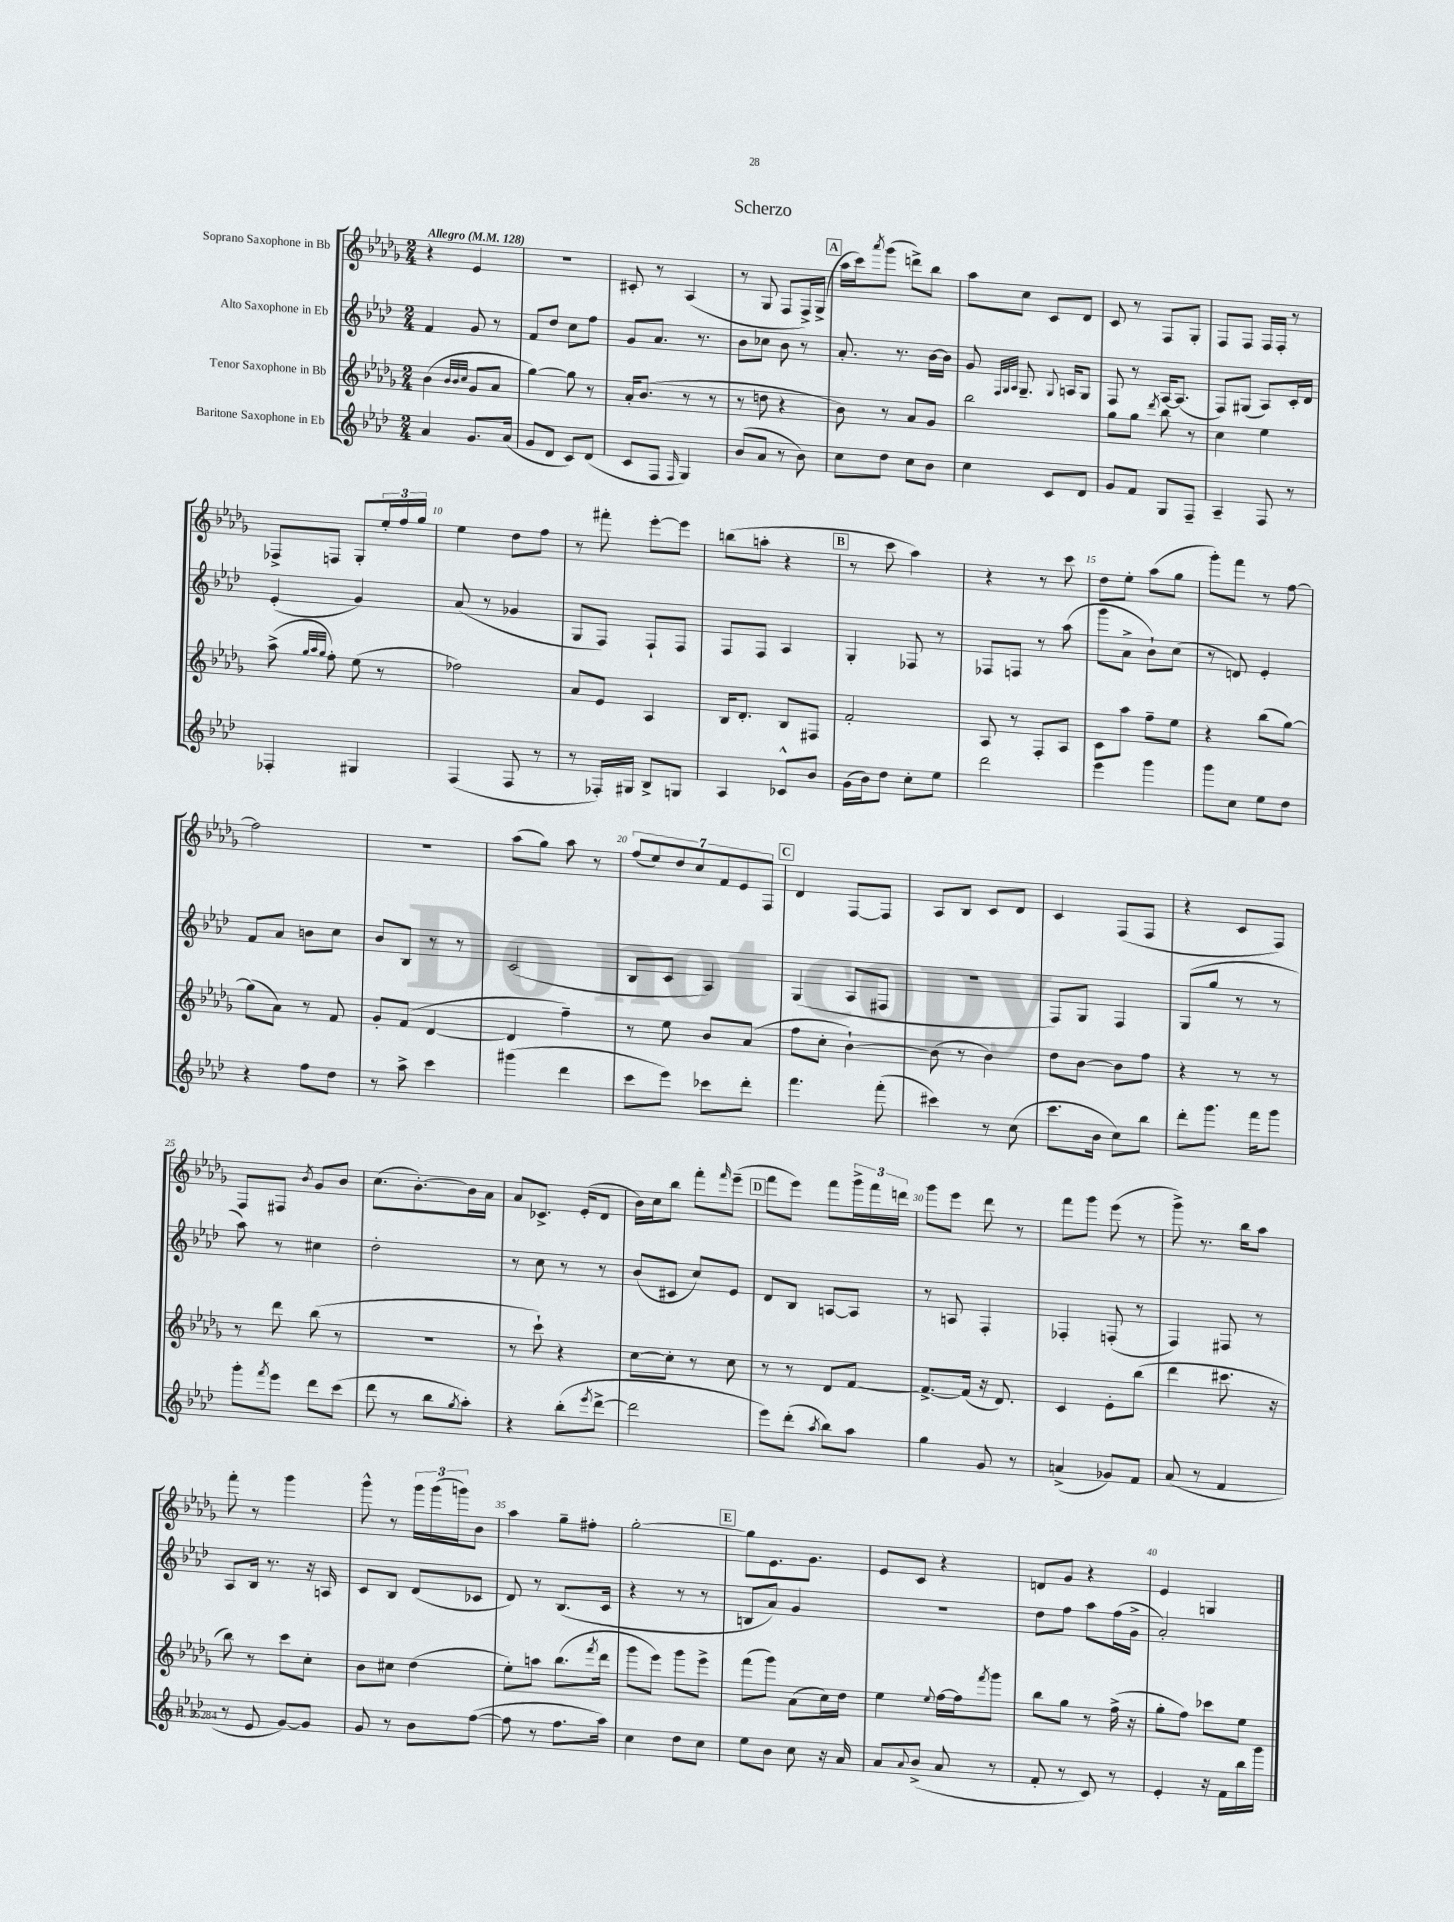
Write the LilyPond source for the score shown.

\header { title = "Scherzo" }
<<
\new StaffGroup <<
\new Staff = "s0" \with { instrumentName = "Soprano Saxophone in Bb" } {
    \clef treble \key des \major \numericTimeSignature \time 2/4 \tempo "Allegro" 4 = 128
    r4 ees'4 |
    R2 |
    cis'8-. r8 aes4( |
    r8 ges8 f8 f16->) ges16->( |
    \mark \markup { \box "A" } aes''16 c'''16) \acciaccatura { aes'''8 } ges'''8( d'''8->) bes''8 |
    aes''8 c''8 c'8 des'8 |
    c'8 r8 f8 ges8-. |
    f8 f8 f16 f16-. r8 |
    fes8-> f8 ges8-. \tuplet 3/2 { ees''16-. f''16 ges''16 } |
    ees''4 des''8 f''8 |
    r8 fis'''8-. ees'''8~-. ees'''8 |
    b''8( a''8-. r4 |
    \mark \markup { \box "B" } r8 c'''8 aes''4) |
    r4 r8 c'''8 |
    des''8 ees''8-. aes''8( ges''8 |
    ges'''8-.) f'''8 r8 f''8~ |
    f''2 |
    R2 |
    aes''8( ges''8) aes''8 r8 |
    \tuplet 7/4 { f''8( ees''8) des''8 c''8 f'8 ees'8 f8 } |
    \mark \markup { \box "C" } des'4 f8~ f8 |
    aes8 bes8 c'8 des'8 |
    c'4 f8( f8 |
    r4 c'8 f8) |
    f8 fis8 \acciaccatura { bes'8 } ges'8 bes'8 |
    c''8.( bes'8.~-.) bes'16 aes'16 |
    aes'8 ces'8.-> ees'16-.( des'8 |
    bes'16) c''16 bes''8 f'''8-. \grace { f'''16 } ees'''8--( |
    \mark \markup { \box "D" } f'''8 ees'''8) f'''8 \tuplet 3/2 { ges'''16-> f'''16 d'''16 } |
    ges'''8 ees'''8 des'''8 r8 |
    f'''8 ges'''8 ees'''8( r8 |
    ges'''8->) r8. bes''16 aes''8 |
    f'''8-. r8 ges'''4 |
    ges'''8-^ r8 \tuplet 3/2 { ges'''16 ges'''16( g'''16) } bes'8 |
    aes''4 ges''8-- fis''8-. |
    ges''2~-. |
    \mark \markup { \box "E" } ges''8 ees'8. ges'8. |
    ees'8 c'8 r4 |
    d'8 ges'8 r4 |
    ees'4 g4 \bar "|." |
}
\new Staff = "s1" \with { instrumentName = "Alto Saxophone in Eb" } {
    \clef treble \key aes \major \numericTimeSignature \time 2/4
    f'4 g'8 r8 |
    f'8 des''8 c''8 f''8 |
    g'8 aes'8. r8. |
    bes'8 ces''8 bes'8 r8 |
    \mark \markup { \box "A" } aes'8.-. r8. bes'16~ bes'16 |
    g'8 \grace { f32 g32 aes32 } g8.-- \appoggiatura { g8 } a16 g8 |
    f8 r8 aes16~ aes8.( |
    f8) gis8( aes8) c'16-. des'16 |
    ees'4-.( g'4) |
    aes'8( r8 ges'4 |
    g8 f8) f8-! f8 |
    f8 f8 aes4 |
    \mark \markup { \box "B" } g4-. fes8 r8 |
    fes8 f8 r8 aes''8( |
    g'''8 aes'8-> bes'8-!) c''8( |
    r8 d'8) ees'4-. |
    f'8 aes'8 b'8 c''8 |
    bes'8 bes8 r8 r8 |
    c'2( |
    bes8 c'8 aes4) |
    \mark \markup { \box "C" } g4( aes8 fis8 |
    R2 |
    f8) g8 f4 |
    g8( g''8 r8 r8 |
    aes''8) r8 cis''4 |
    des''2-. |
    r8 c''8 r8 r8 |
    bes'8( cis'8 c''8) ees'8 |
    \mark \markup { \box "D" } des'8 bes8 a8~ a8 |
    r8 a8 f4-. |
    fes4-. f8-.( r8 |
    f4) fis8 r8 |
    aes8 bes16 r8. r16 a16 |
    c'8 bes8 des'8( ces'8 |
    des'8) r8 bes8.( c'16 |
    r4 r8 r8 |
    \mark \markup { \box "E" } b8 aes'8) g'4 |
    r2 |
    des''8 f''8 aes''8 f''16( g'16-> |
    aes'2-.) \bar "|." |
}
\new Staff = "s2" \with { instrumentName = "Tenor Saxophone in Bb" } {
    \clef treble \key des \major \numericTimeSignature \time 2/4
    bes'4( \grace { bes'32 bes'32 c''32 } ges'8 aes'8 |
    ges''4~) ges''8 r8 |
    aes'16-. bes'8.( r8 r8 |
    r8 d''8 r4 |
    \mark \markup { \box "A" } bes'8) r8 aes'8 ges'8 |
    bes''2 |
    ges''8 ges''8 \acciaccatura { des'''8 } bes''8 r8 |
    c''4 ees''4 |
    aes''8->( \grace { ges''32 aes''32 ges''32 } f''8-.) ees''8( r8 |
    fes''2) |
    aes'8 ees'8 aes4 |
    bes16 des'8.-. bes8 fis8 |
    \mark \markup { \box "B" } f'2-. |
    aes8 r8 f8-. aes8 |
    c'8 aes''8 f''8-- ees''8 |
    r4 bes''8( ges''8~) |
    ges''8( aes'8) r8 f'8 |
    ges'8-. f'8( des'4~ |
    des'4 f''4--) |
    r8 ees''8 bes'8 aes'8( |
    \mark \markup { \box "C" } f''8 c''8-. bes'4~-!) |
    bes'8( r8 bes'4) |
    des''8 bes'8~ bes'8 f''8 |
    r4 r8 r8 |
    r8 des'''8 bes''8( r8 |
    R2 |
    r8 c'''8-!) r4 |
    c''8~ c''8-. r8 c''8 |
    \mark \markup { \box "D" } r8 r8 des'8 f'8~ |
    f'8.~-> f'16( r16 des'8.) |
    c'4 ees'8-. bes''8( |
    des'''4 cis'''8. r16 |
    bes''8) r8 c'''8 c''8-. |
    bes'8 cis''8 des''4( |
    ees''8-.) a''8 bes''8.( \acciaccatura { f'''8 } des'''16 |
    ges'''8 ees'''8) ges'''8 ees'''8-> |
    \mark \markup { \box "E" } f'''8( ges'''8) aes'8( c''16) des''16 |
    ees''4 \appoggiatura { ees''8 } f''16~ f''16 \acciaccatura { f'''8 } ges'''8 |
    bes''8 ges''8 r8 f''16->( r16 |
    ges''8-. f''8) ces'''8 ees''8 \bar "|." |
}
\new Staff = "s3" \with { instrumentName = "Baritone Saxophone in Eb" } {
    \clef treble \key aes \major \numericTimeSignature \time 2/4
    aes'4 g'8. aes'16( |
    g'8 des'8 c'8) des'8( |
    c'8 f8 \grace { f16 } g4) |
    bes'8( aes'8 r8 bes'8) |
    \mark \markup { \box "A" } c''8 des''8 c''8 bes'8 |
    c''4 c'8 des'8 |
    g'8 f'8 g8 f8-- |
    aes4-- f8 r8 |
    fes4-. gis4 |
    f4( f8 r8 |
    r8 fes16-.) gis16 bes8-> g8 |
    aes4 ces'8-^ bes'8 |
    \mark \markup { \box "B" } g'16( bes'16) des''8 c''8-. ees''8 |
    des'''2 |
    ees'''4 g'''4 |
    g'''8 c''8 ees''8 des''8 |
    r4 f''8 des''8 |
    r8 aes''8-> c'''4 |
    gis'''4( des'''4 |
    c'''8 ees'''8) ces'''8 des'''8-. |
    \mark \markup { \box "C" } f'''4. f'''8-.( |
    cis'''4) r8 c''8( |
    c'''8. bes'16 c''8) bes''8 |
    des'''8-. g'''8. f'''16 g'''8 |
    g'''8-. \acciaccatura { f'''8 } ees'''8 des'''8 c'''8( |
    des'''8 r8 bes''8 \acciaccatura { g''8 } aes''8-.) |
    r4 bes''8-.( \acciaccatura { ees'''8 } des'''8~-> |
    des'''2 |
    \mark \markup { \box "D" } ees'''8) des'''8-.( \acciaccatura { aes''8 } bes''8) aes''8 |
    g''4 g'8 r8 |
    a'4->( ges'8) f'8 |
    aes'8( r8 f'4 |
    r8 ees'8 g'8~) g'8 |
    g'8 r8 bes'8 f''8~( |
    f''8 r8 f''8. aes''16) |
    c''4 des''8 c''8 |
    \mark \markup { \box "E" } ees''8 bes'8 c''8 r16 aes'16 |
    aes'8 \appoggiatura { aes'8 } bes'8->( aes'8 r8 |
    f'8-. r8 c'8) r8 |
    ees'4-. r16 f'16 bes''16 g'''16 \bar "|." |
}
>>
>>
\layout { \context { \Score \override BarNumber.break-visibility = ##(#f #t #t) barNumberVisibility = #(every-nth-bar-number-visible 5) } }
